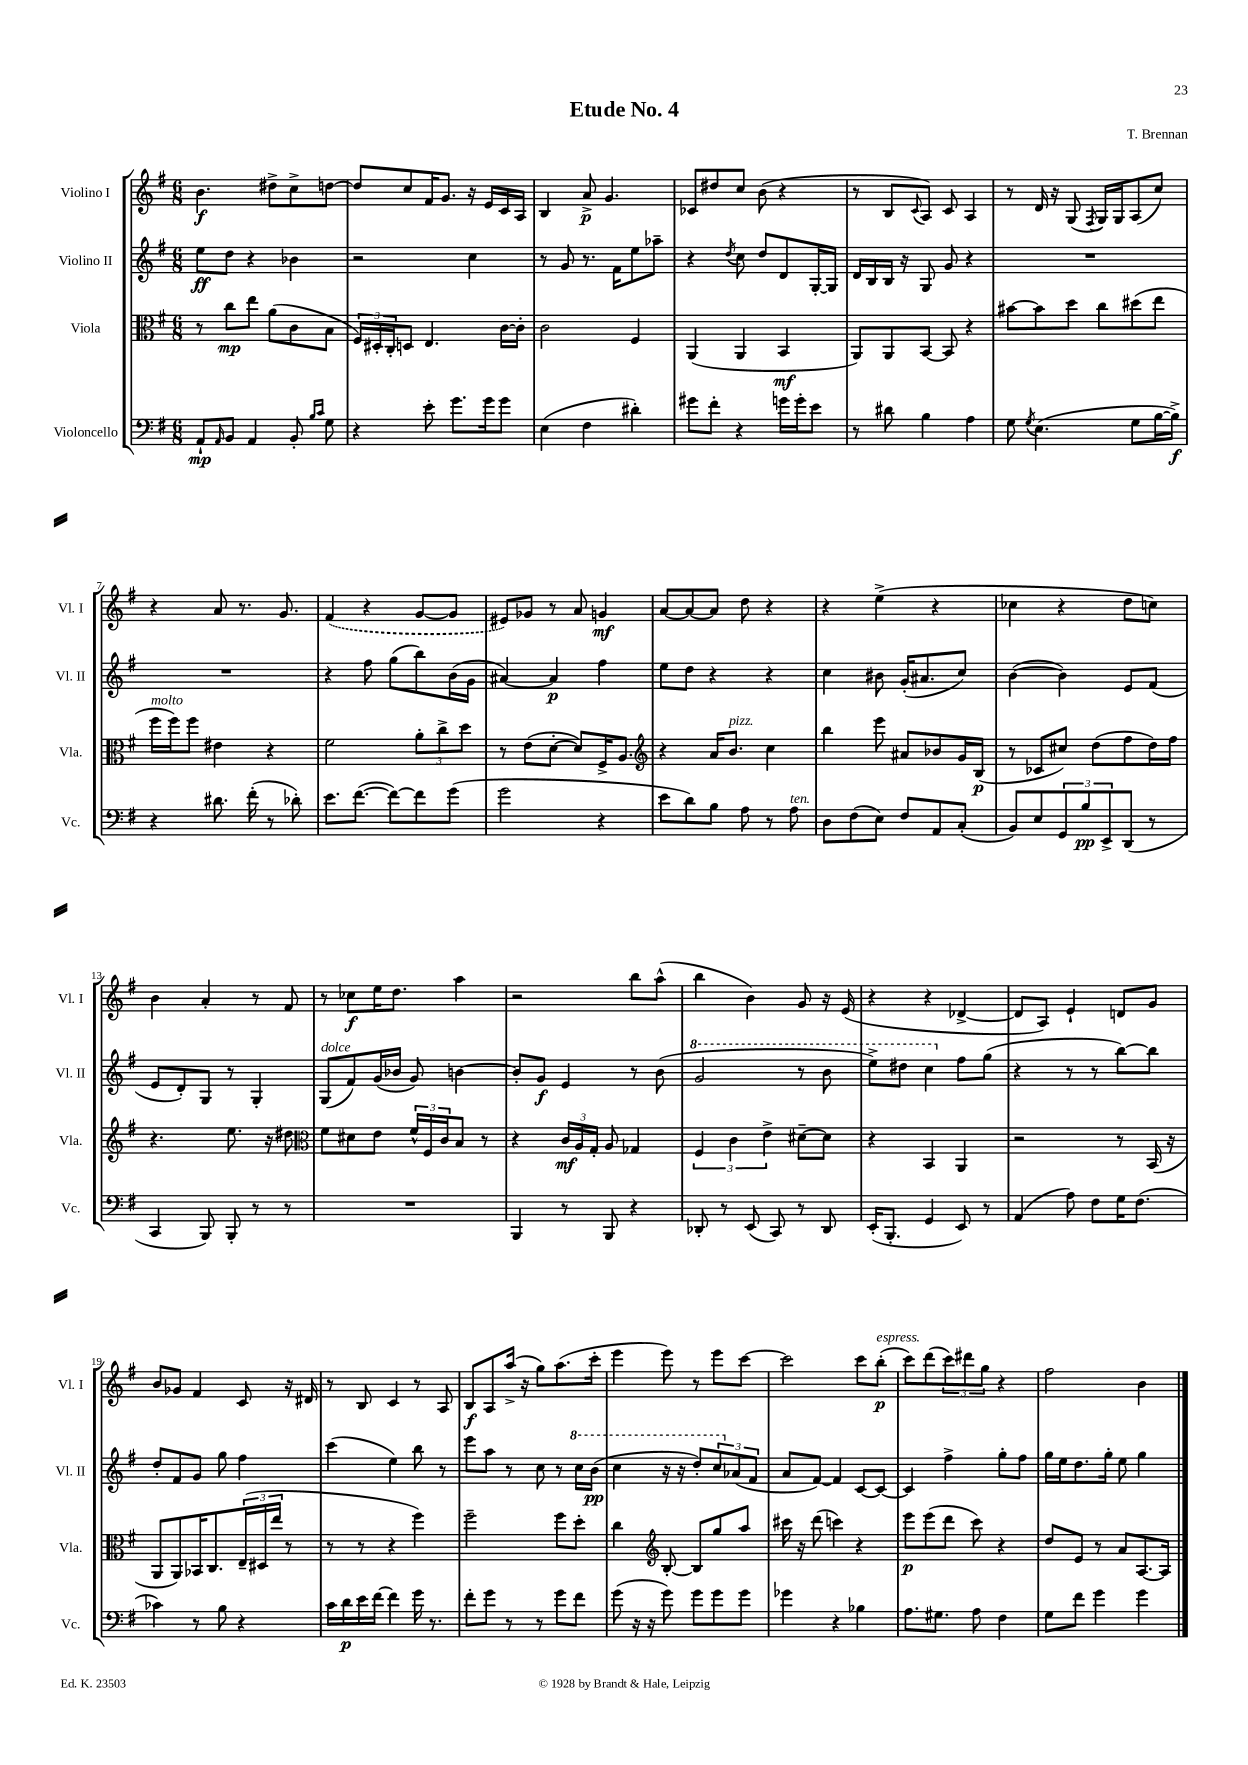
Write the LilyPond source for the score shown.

\header { title = "Etude No. 4" composer = "T. Brennan" }
<<
\new StaffGroup <<
\new Staff = "s0" \with { instrumentName = "Violino I" shortInstrumentName = "Vl. I" } {
    \clef treble \key g \major \numericTimeSignature \time 6/8
    b'4.\f dis''8-> c''8-> d''8~ |
    d''8 c''8 fis'16 g'8. r16 e'16 c'16 a16 |
    b4 a'8->\p g'4. |
    ces'8 dis''8 c''8 b'8( r4 |
    r8 b8 \appoggiatura { c'8 } a8) c'8 a4 |
    r8 d'16 r16 g8( \acciaccatura { fis8 } g16) g16 a8( c''8) |
    r4 a'8 r8. g'8. |
    \once \slurDashed fis'4( r4 g'8~ g'8 |
    eis'8) ges'8 r8 a'8 g'4\mf |
    a'8~ a'8~ a'8 d''8 r4 |
    r4 e''4->( r4 |
    ces''4 r4 d''8 c''8) |
    b'4 a'4-. r8 fis'8 |
    r8 ces''8\f e''16 d''8. a''4 |
    r2 b''8 a''8-^( |
    b''4 b'4) g'8 r16 e'16( |
    r4 r4 des'4~-> |
    des'8 a8) e'4-! d'8 g'8 |
    b'8 ges'8 fis'4 c'8 r16 dis'16 |
    r8 b8 c'4 r8 a8 |
    b8\f a8 a''16->( r16 g''8) a''8.( c'''16-. |
    e'''4 e'''8) r8 e'''8 c'''8~ |
    c'''2 c'''8 b''8-.\p^\markup { \italic "espress." }( |
    c'''8) d'''8( \tuplet 3/2 { c'''8) dis'''8 g''8 } r4 |
    fis''2 b'4 \bar "|." |
}
\new Staff = "s1" \with { instrumentName = "Violino II" shortInstrumentName = "Vl. II" } {
    \clef treble \key g \major \numericTimeSignature \time 6/8
    e''8\ff d''8 r4 bes'4 |
    r2 c''4 |
    r8 g'8 r8. fis'16 e''8 aes''8-- |
    r4 \acciaccatura { d''8 } c''8 d''8 d'8 g16~-. g16 |
    d'16 b16 b16 r16 g8 g'8 r4 |
    R2. |
    R2. |
    r4 fis''8 g''8( b''8) b'16( g'16 |
    ais'4~) ais'4\p fis''4 |
    e''8 d''8 r4 r4 |
    c''4 bis'8 g'16-.( ais'8. c''8) |
    b'4~( b'4) e'8 fis'8( |
    e'8 d'8-.) g8 r8 g4-. |
    g8^\markup { \italic "dolce" }( fis'8) g'16( bes'16 g'8) b'4~ |
    b'8-. g'8\f e'4 r8 b'8( |
    \ottava #1 g''2 r8 b''8 |
    e'''8->) dis'''8 c'''4 \ottava #0 fis''8 g''8( |
    r4 r8 r8 b''8~) b''8 |
    d''8-. fis'8 g'8 g''8 fis''4 |
    c'''4( e''4) b''8 r8 |
    e'''8 a''8 r8 c''8 r8 \ottava #1 c'''16 b''16\pp( |
    c'''4 r16 r16 d'''8-.) \tuplet 3/2 { c'''8 \ottava #0 aes'8( fis'8 } |
    a'8 fis'8~) fis'4 c'8~ c'8~ |
    c'4 fis''4-> g''8-. fis''8 |
    g''16 e''16 d''8. g''16-. e''8 g''4 \bar "|." |
}
\new Staff = "s2" \with { instrumentName = "Viola" shortInstrumentName = "Vla." } {
    \clef alto \key g \major \numericTimeSignature \time 6/8
    r8 c''8\mp e''8 a'8( c'8 b8 |
    \tuplet 3/2 { fis16) dis16-. c16-. } d8 e4. c'16~ c'16-. |
    c'2 fis4 |
    a,4( a,4 b,4\mf |
    a,8) a,8 b,8~ b,8 r4 |
    bis'8~ bis'8 d''8 c''8 dis''8( e''8 |
    fis''16^\markup { \italic "molto" } fis''16) fis''8 eis'4 r4 |
    fis'2 \tuplet 3/2 { a'8-. c''8-> d''8 } |
    r8 e'8( d'8~-. d'8) fis16-> a8. |
    \clef treble r4 a'16 b'8.^\markup { \italic "pizz." } c''4 |
    b''4 e'''8 ais'8 bes'8 g'16 b16\p( |
    r8 ces'8 cis''8) d''8( fis''8 d''16) fis''16 |
    r4. e''8. r16 dis''8 |
    \clef alto fis'8 dis'8 e'8 \tuplet 3/2 { fis'16-^ fis16 c'16 } b8 r8 |
    r4 \tuplet 3/2 { c'16\mf a16 g16-. } a8 ges4 |
    \tuplet 3/2 { fis4 c'4 e'4-> } dis'8~-- dis'8 |
    r4 b,4 a,4 |
    r2 r8 b,16( r16 |
    a,8 a,8) bes,16 c8. \tuplet 3/2 { e16--( dis16 e''16 } r8 |
    r8 r8 r4 fis''4) |
    fis''2-- fis''8 d''8-. |
    c''4 \clef treble b8~-. b8 g''8 a''8 |
    cis'''16 r16 d'''8( c'''4) r4 |
    e'''8\p e'''8( d'''8 c'''8) r4 |
    d''8 e'8 r8 a'8 a8.~ a16 \bar "|." |
}
\new Staff = "s3" \with { instrumentName = "Violoncello" shortInstrumentName = "Vc." } {
    \clef bass \key g \major \numericTimeSignature \time 6/8
    a,8-!\mp \grace { a,16 } b,8 a,4 b,8-. \grace { b16 c'16 } g8 |
    r4 e'8-. g'8. g'16 g'8 |
    e4( fis4 dis'4-.) |
    gis'8 fis'8-. r4 g'16 g'16-. e'8 |
    r8 dis'8 b4 a4 |
    g8 \acciaccatura { g8 } e4.( g8 b16~ b16->\f) |
    r4 dis'8. fis'16-.( r8 des'8-.) |
    e'8. fis'8.~( fis'8~) fis'8 g'8( |
    g'2 r4 |
    e'8 d'8) b8 a8 r8 a8^\markup { \italic "ten." } |
    d8 fis8( e8) fis8 a,8 c8-.( |
    b,8) e8 \tuplet 3/2 { g,8 b8\pp e,8-> } d,8( r8 |
    c,4 b,,8) b,,8-. r8 r8 |
    R2. |
    b,,4 r8 b,,8 r4 |
    des,8-. r8 e,8( c,8) r8 des,8 |
    e,16-.( b,,8.-. g,4 e,8) r8 |
    a,4( a8) fis8 g16 fis8.( |
    ces'4) r8 b8 r4 |
    c'16 d'16\p e'16 fis'16~ fis'4 g'16 r8. |
    fis'8-. g'8 r8 r8 g'8 fis'8 |
    g'8( r16 r16 g'8) g'8 g'8 g'8 |
    ges'4 r4 bes4 |
    a8. gis8. a8 fis4 |
    g8 fis'8 g'4 g'4 \bar "|." |
}
>>
>>
